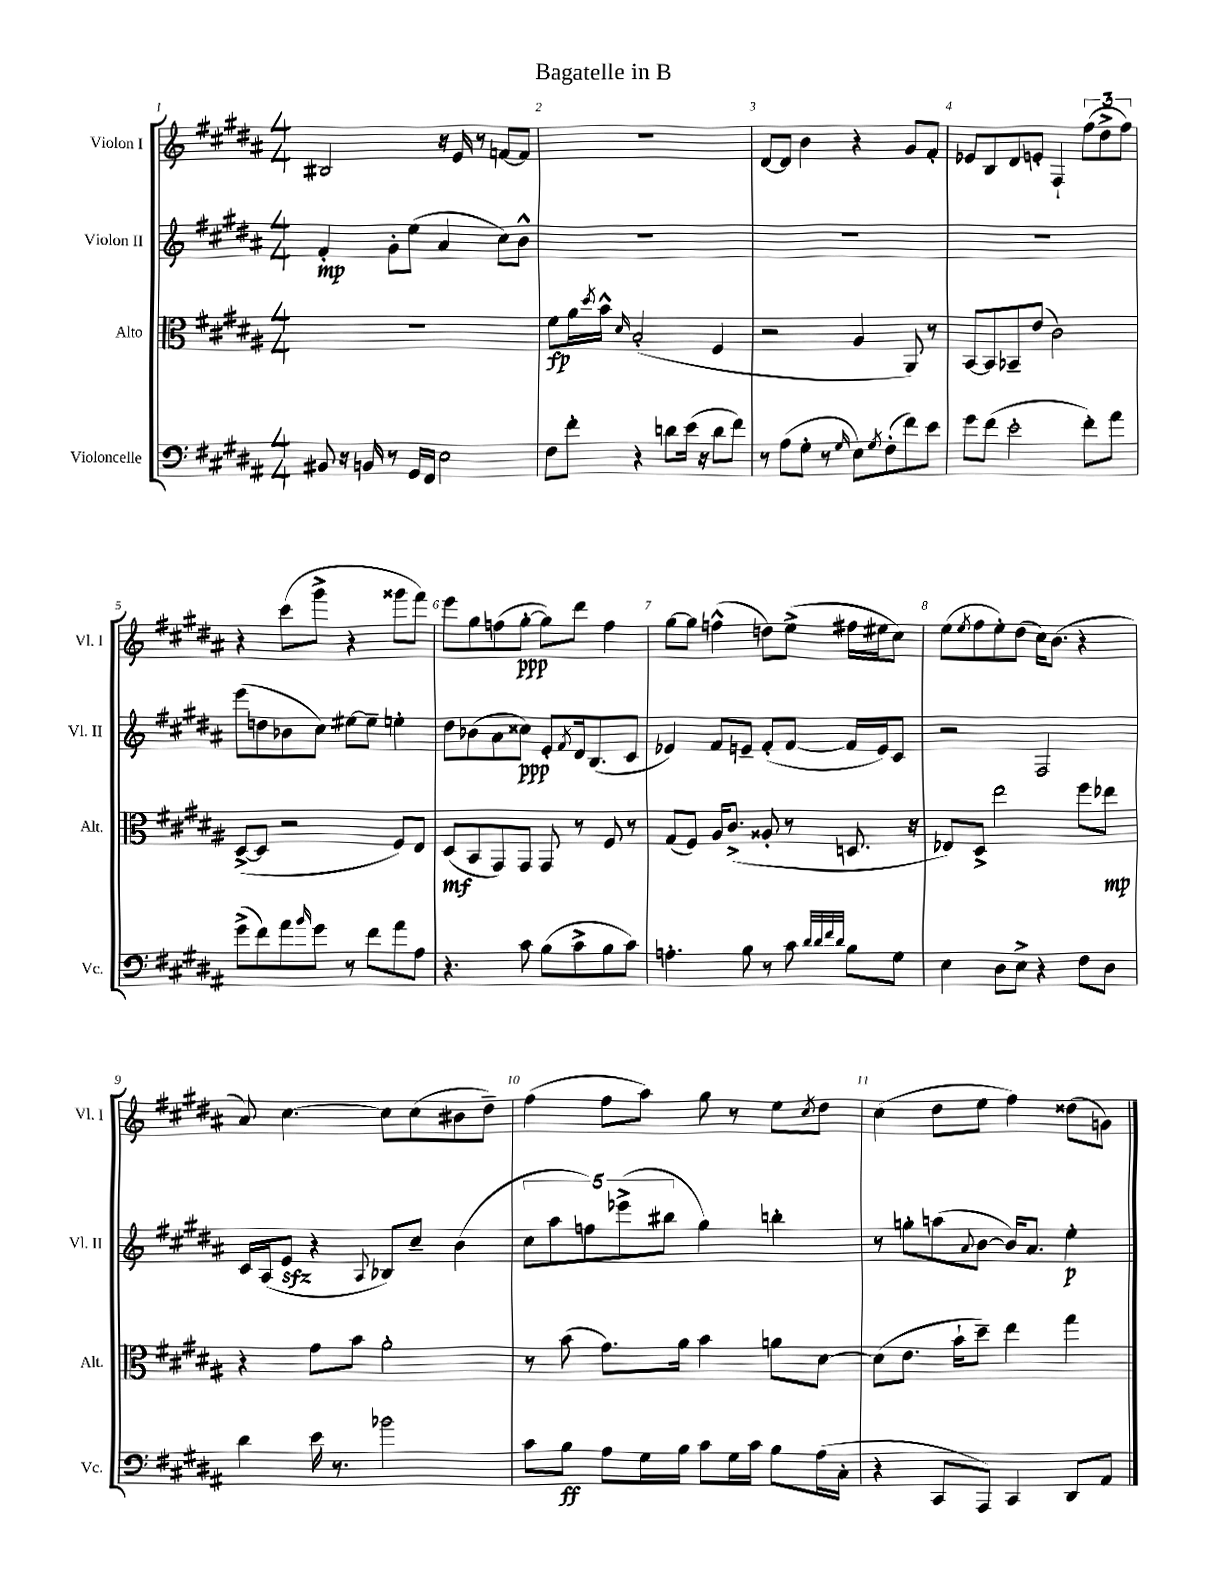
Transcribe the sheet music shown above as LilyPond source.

\header { title = "Bagatelle in B" }
<<
\new StaffGroup <<
\new Staff = "s0" \with { instrumentName = "Violon I" shortInstrumentName = "Vl. I" } {
    \clef treble \key b \major \numericTimeSignature \time 4/4
    bis2 r16 e'16 r8 f'8~ f'8 |
    R1 |
    dis'8~ dis'8 b'4 r4 gis'8 fis'8-. |
    ees'8 b8 dis'8 e'8-. fis4-! \tuplet 3/2 { fis''8( dis''8-> fis''8) } |
    r4 cis'''8( gis'''8-> r4 gisis'''8 fis'''8) |
    e'''8 gis''8 f''8( gis''8~-.\ppp gis''8) dis'''8 f''4 |
    gis''8~ gis''8 f''4-^( d''8) e''8->( fis''16 eis''16 cis''8) |
    e''8( \acciaccatura { e''8 } fis''8 e''8-.) dis''8( cis''16) b'8.( r4 |
    ais'8) cis''4.~ cis''8 cis''8( bis'8 dis''8--) |
    fis''4( fis''8 ais''8) gis''8 r8 e''8 \acciaccatura { cis''8 } dis''8 |
    cis''4( dis''8 e''8 fis''4) disis''8( g'8) \bar "|." |
}
\new Staff = "s1" \with { instrumentName = "Violon II" shortInstrumentName = "Vl. II" } {
    \clef treble \key b \major \numericTimeSignature \time 4/4
    fis'4-.\mp gis'8-. e''8( ais'4 cis''8) b'8-^ |
    R1 |
    R1 |
    R1 |
    e'''8( d''8 bes'8 cis''8) eis''8~ eis''8-- e''4-. |
    dis''8 bes'8( ais'8 cisis''8\ppp) e'8-. \acciaccatura { fis'8 } dis'16 b8.( cis'8 |
    ees'4) fis'8 e'8-- fis'8-.( fis'8~ fis'16 e'16) cis'8 |
    r2 fis2 |
    cis'16 ais16( e'8\sfz r4 \appoggiatura { ais8 } bes8) cis''8-- b'4( |
    \tuplet 5/4 { cis''8 ais''8 f''8) ees'''8->( bis''8 } gis''4) b''4-. |
    r8 g''8-. a''8( \appoggiatura { ais'8 } b'8~ b'16) ais'8. e''4-.\p \bar "|." |
}
\new Staff = "s2" \with { instrumentName = "Alto" shortInstrumentName = "Alt." } {
    \clef alto \key b \major \numericTimeSignature \time 4/4
    R1 |
    fis'8\fp ais'16 \acciaccatura { dis''8 } b'16-^ \grace { dis'16 } b2-.( fis4 |
    r2 ais4 ais,8) r8 |
    b,8~ b,8 bes,8-- e'8( cis'2) |
    dis8~->( dis8 r2 fis8) e8 |
    dis8\mf( b,8 gis,8) gis,8 gis,8 r8 fis8 r8 |
    gis8( fis8) ais16 cis'8.->( aisis8-. r8 d8. r16 |
    ees8) dis8-> e''2 fis''8 ees''8\mp |
    r4 gis'8 b'8 ais'2-. |
    r8 b'8( gis'8.) ais'16 b'4 a'8 dis'8~ |
    dis'8( e'8. b'16-! dis''8--) e''4 gis''4 \bar "|." |
}
\new Staff = "s3" \with { instrumentName = "Violoncelle" shortInstrumentName = "Vc." } {
    \clef bass \key b \major \numericTimeSignature \time 4/4
    bis,8 r16 b,16 r8 gis,16 fis,16 e2 |
    fis8 fis'8-. r4 d'8 e'16( r16 d'8 fis'8) |
    r8 ais8( gis8-. r8 \grace { gis16 } e8) \acciaccatura { gis8 } fis8-.( fis'8) e'8 |
    gis'8 fis'8( e'2-. fis'8-.) ais'8 |
    gis'8->( fis'8) ais'8 \grace { b'16 } gis'8 r8 fis'8 ais'8 ais8 |
    r4. cis'8 b8( cis'8-> b8 cis'8) |
    a4.-. b8 r8 cis'8 \grace { dis'32 dis'32 fis'32 dis'32 } b8 gis8 |
    e4 dis8 e8-> r4 fis8 dis8 |
    dis'4 e'16 r8. bes'2 |
    cis'8 b8\ff ais8 gis16 b16 cis'8 gis16 cis'16 b8 ais16( cis16-. |
    r4 cis,8 ais,,8) cis,4 dis,8 ais,8 \bar "|." |
}
>>
>>
\layout { \context { \Score \override BarNumber.break-visibility = ##(#f #t #t) barNumberVisibility = #all-bar-numbers-visible } }
